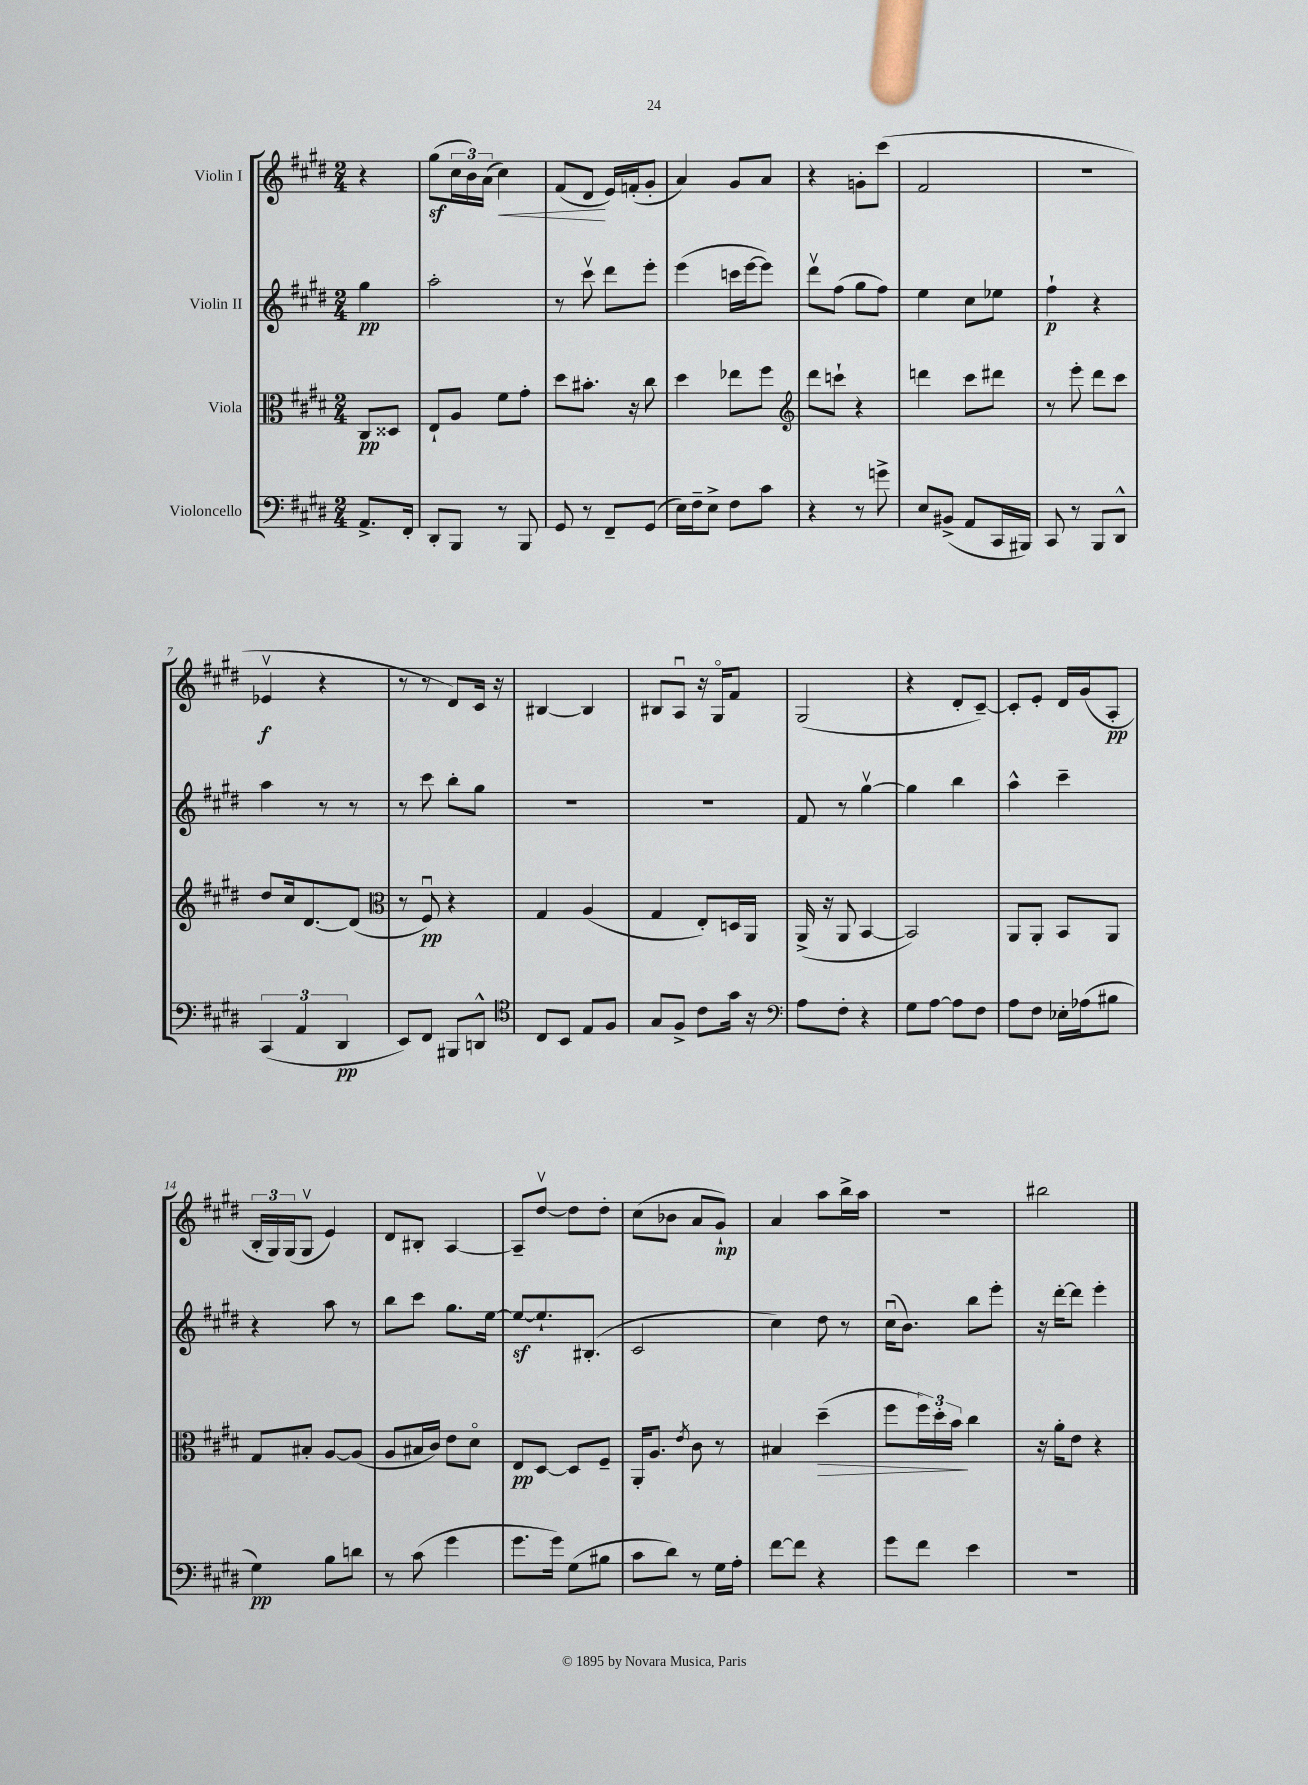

**kern	**kern	**kern	**kern
*staff4	*staff3	*staff2	*staff1
*clefF4	*clefC3	*clefG2	*clefG2
*k[f#c#g#d#]	*k[f#c#g#d#]	*k[f#c#g#d#]	*k[f#c#g#d#]
*M2/4	*M2/4	*M2/4	*M2/4
8.AA^	8C#	4gg#	4r
.	8D##	.	.
16FF#'	.	.	.
=	=	=	=
8DD#'	8E`	2aa'	(8gg#
8BBB	8A	.	24cc#
.	.	.	24b)
.	.	.	(24a
8r	8f#	.	4cc#)
8BBB	8g#'	.	.
=	=	=	=
8GG#	8dd#	8r	(8f#
8r	8.b#'	8ccc#v	8d#
8FF#~	.	8ddd#	16e)
.	16r	.	(16f'
(8GG#	8cc#	8eee'	8g#'
=	=	=	=
16E)	4dd#	(4eee	4a)
16F#~	.	.	.
8E^	.	.	.
8F#	8ee-	16ccc	8g#
.	.	[16eee	.
8c#	8ff#	8eee])	8a
=	=	=	=
*	*clefG2	*	*
4r	8ddd#	8ddd#v	4r
.	8ccc`	(8ff#	.
8r	4r	8gg#	8g'
8g^	.	8ff#)	(8ccc#
=	=	=	=
8E	4ddd	4ee	2f#
(8BB#^	.	.	.
8AA	8ccc#	8cc#	.
16CC#	8ddd#	8ee-	.
16BBB#)	.	.	.
=	=	=	=
8CC#	8r	4ff#`	2r
8r	8eee'	.	.
8BBB	8ddd#	4r	.
8DD#^^	8ccc#	.	.
=	=	=	=
(6CC#	8dd#	4aa	4e-v
.	16cc#	.	.
6AA	.	.	.
.	[8.d#	.	.
.	.	8r	4r
6DD#	.	.	.
.	(8d#]	8r	.
=	=	=	=
*	*clefC3	*	*
8EE)	8r	8r	8r
8FF#	8F#u)	8ccc#	8r
8BBB#	4r	8bb'	8d#)
8DD^^	.	8gg#	16c#
.	.	.	16r
=	=	=	=
*clefC4	*	*	*
8C#	4G#	2r	[4B#
8BB	.	.	.
8E	(4A	.	4B#]
8F#	.	.	.
=	=	=	=
8G#	4G#	2r	8B#
8F#^	.	.	8Au
8c#	8E')	.	16r
.	.	.	16G#o
16g#	16D	.	8f#
16r	16AA	.	.
=	=	=	=
*clefF4	*	*	*
8A	(16AA^	8f#	(2G#
.	16r	.	.
8F#'	8AA	8r	.
4r	[4BB	[4gg#v	.
=	=	=	=
8G#	2BB])	4gg#]	4r
[8A	.	.	.
8A]	.	4bb	8d#'
8F#	.	.	[8c#~)
=	=	=	=
8A	8AA	4aa^^	8c#']
8F#	8AA'	.	8e'
16E-'	8BB	4ccc#~	16d#
(16A-	.	.	(16g#
8B#	8AA	.	8A'
=	=	=	=
4G#)	8G#	4r	24B'
.	.	.	24G#)
.	.	.	(24G#
.	8B#'	.	8G#v
8B	[8A	8aa	4e)
8d	(8A]	8r	.
=	=	=	=
8r	8A	8bb	8d#
(8c#	16B#	8ccc#	8B#'
.	16c#)	.	.
4g#	8e	8.gg#	[4A
.	8d#o	.	.
.	.	[16ee	.
=	=	=	=
8.g#	8E	8ee_	8A~]
.	[8D#	8.ee`]	[8dd#v
16g#)	.	.	.
(8G#	8D#]	.	8dd#]
.	.	(8.B#'	.
8B#	8F#~	.	8dd#'
=	=	=	=
8c#	16AA'	2c#	(8cc#
.	8.A	.	.
8d#)	.	.	8b-
.	8qe	.	.
8r	8c#	.	8a
16G#	8r	.	8g#`)
16A'	.	.	.
=	=	=	=
[8f#	4B#	4cc#)	4a
8f#]	.	.	.
4r	(4dd#~	8dd#	8aa
.	.	8r	16bb^
.	.	.	16aa
=	=	=	=
8g#	8ff#	(16cc#u	2r
.	.	8.b)	.
8f#	24ff#)	.	.
.	24dd#'	.	.
.	24b	.	.
4e	4cc#	8bb	.
.	.	8eee'	.
=	=	=	=
2r	16r	16r	2bb#
.	16a'	[16ddd#'	.
.	8e	8ddd#]	.
.	4r	4eee'	.
==	==	==	==
*-	*-	*-	*-
